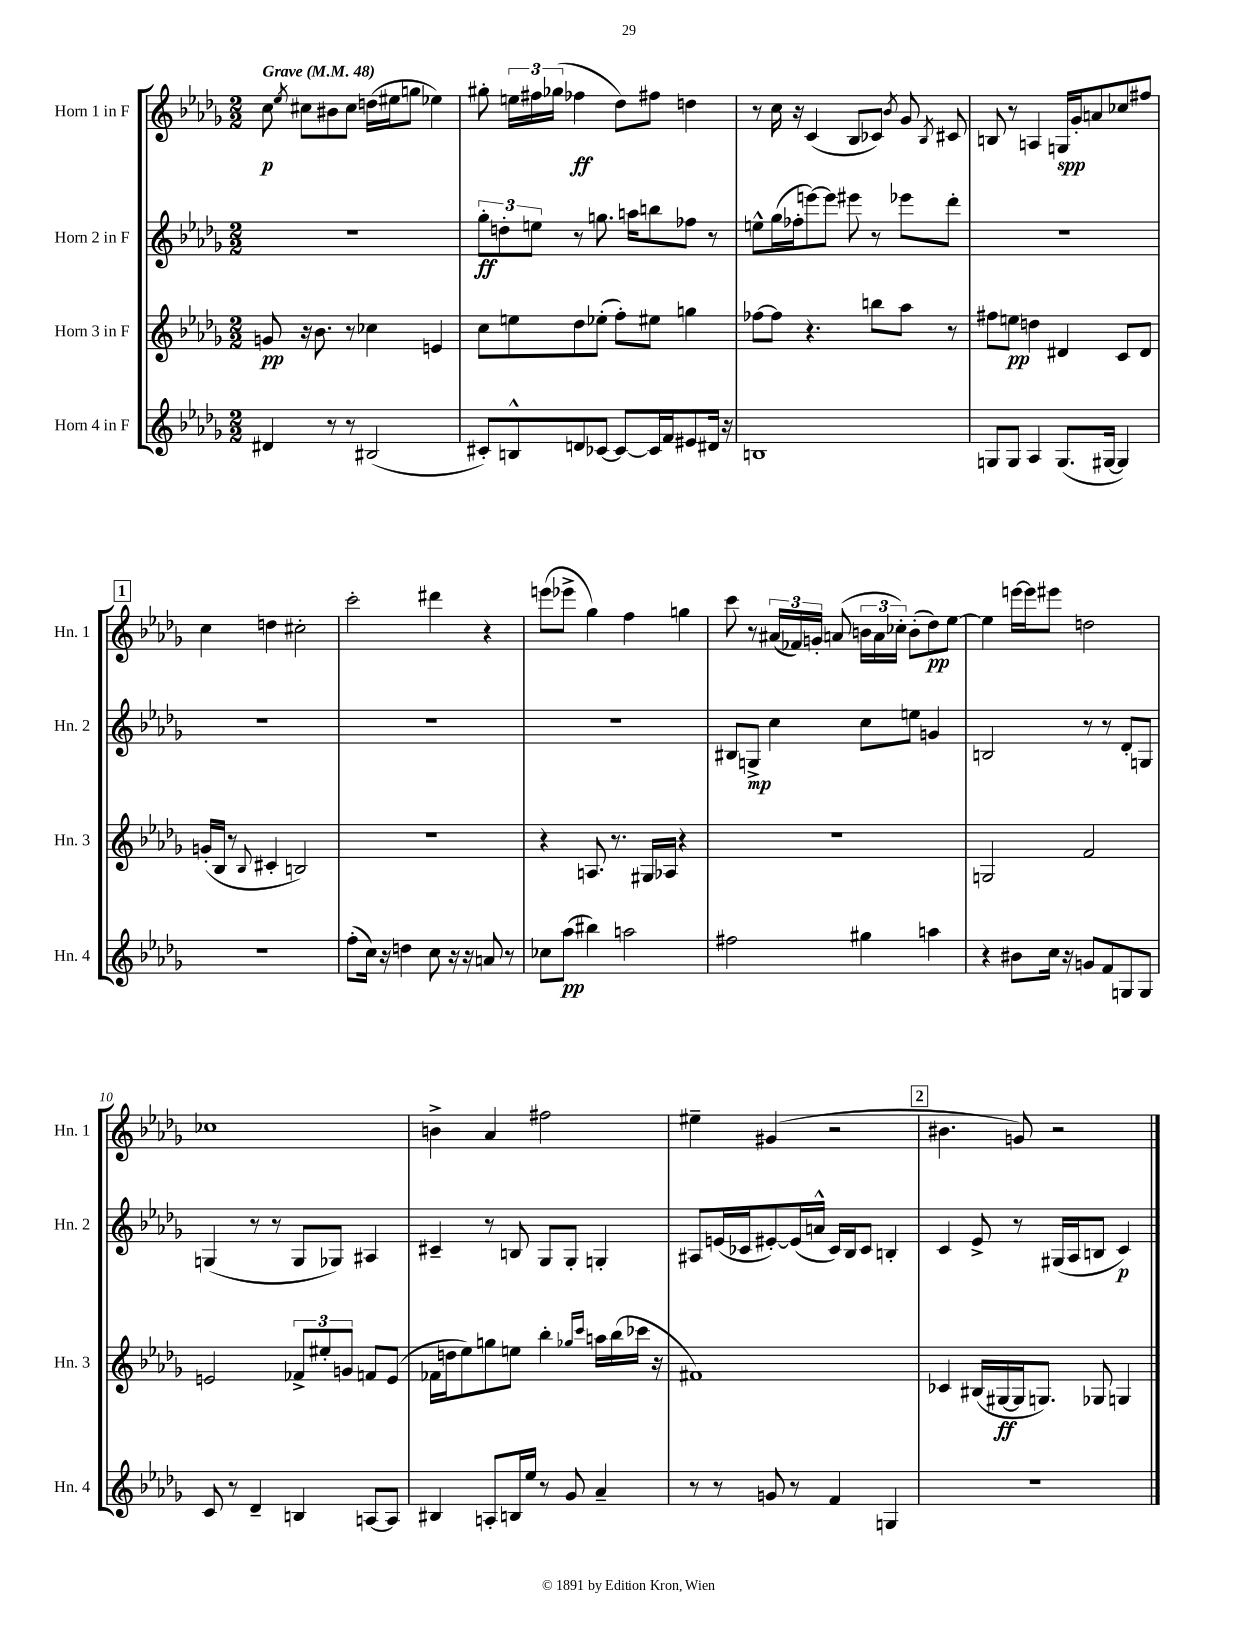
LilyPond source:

<<
\new StaffGroup <<
\new Staff = "s0" \with { instrumentName = "Horn 1 in F" shortInstrumentName = "Hn. 1" } {
    \clef treble \key des \major \numericTimeSignature \time 2/2 \tempo "Grave" 4 = 48
    \autoBeamOff c''8\p \acciaccatura { ees''8 } cis''8[ bis'8 cis''8] d''16[( eis''16 g''8] ees''4) |
    gis''8-. \tuplet 3/2 { e''16[ fis''16 ges''16]( } fes''4\ff des''8[) fis''8] d''4 |
    r8 c''16 r16 c'4( bes8[ ces'8]) \acciaccatura { bes'8 } ges'8 \acciaccatura { bes8 } cis'8 |
    b8 r8 a4 g16[\spp ges'16-. a'8 ces''8 fis''8] |
    \mark \markup { \box "1" } c''4 d''4 cis''2-. |
    c'''2-. dis'''4 r4 |
    e'''8[( ees'''8]-> ges''4) f''4 g''4 |
    c'''8 r8 \tuplet 3/2 { ais'16[( fes'16) g'16]-. } a'8( \tuplet 3/2 { b'16[ a'16 ces''16]-.) } b'8[-.( des''8\pp) ees''8]~ |
    ees''4 e'''16[~ e'''16 eis'''8] d''2 |
    ces''1 |
    b'4-> aes'4 fis''2 |
    eis''4-- gis'4( r2 |
    \mark \markup { \box "2" } bis'4. g'8) r2 \bar "|." |
}
\new Staff = "s1" \with { instrumentName = "Horn 2 in F" shortInstrumentName = "Hn. 2" } {
    \clef treble \key des \major \numericTimeSignature \time 2/2
    \autoBeamOff r1 |
    \tuplet 3/2 { ges''8[-.\ff d''8-. e''8] } r8 g''8. a''16[ b''8 fes''8] r8 |
    e''8[-^ ges''16( fes''16-. e'''8~) e'''8] eis'''8 r8 ees'''8[ des'''8]-. |
    R1 |
    \mark \markup { \box "1" } R1 |
    R1 |
    R1 |
    bis8[ g8]->\mp c''4 c''8[ e''8] g'4 |
    b2 r8 r8 des'8[-. g8] |
    g4( r8 r8 g8[ ges8]) ais4 |
    cis'4-- r8 b8 ges8[ ges8]-. g4-. |
    ais8[ e'16( ces'16 eis'8~-.) eis'16( a'16]-^ ces'16[) bes16 ces'8] b4-. |
    \mark \markup { \box "2" } c'4 ees'8-> r8 gis16[( aes16 b8] c'4\p) \bar "|." |
}
\new Staff = "s2" \with { instrumentName = "Horn 3 in F" shortInstrumentName = "Hn. 3" } {
    \clef treble \key des \major \numericTimeSignature \time 2/2
    \autoBeamOff g'8\pp r16 bes'8. r8 ces''4 e'4 |
    c''8[ e''8 des''8 ees''8]-.( f''8[-.) eis''8] g''4 |
    fes''8[~ fes''8] r4. b''8[ aes''8] r8 |
    fis''8[ e''8]\pp d''4 dis'4 c'8[ dis'8] |
    \mark \markup { \box "1" } g'16[-.( bes16] r8 \appoggiatura { bes8 } cis'4-. b2) |
    R1 |
    r4 a8. r8. gis16[ aes16] r4 |
    R1 |
    g2 f'2 |
    e'2 \tuplet 3/2 { fes'8[-> eis''8-. g'8] } f'8[ e'8]( |
    fes'16[ d''16 ees''8) g''8 e''8] bes''4-. \grace { ges''16[ c'''16] } a''16[ bes''16( ces'''16] r16 |
    fis'1) |
    \mark \markup { \box "2" } ces'4 bis16[( gis16~\ff gis16 g8.]) ges8 g4 \bar "|." |
}
\new Staff = "s3" \with { instrumentName = "Horn 4 in F" shortInstrumentName = "Hn. 4" } {
    \clef treble \key des \major \numericTimeSignature \time 2/2
    \autoBeamOff dis'4 r8 r8 bis2( |
    cis'8[-.) b8-^ d'8 ces'8]~ ces'8[~ ces'16 f'16 eis'8 dis'16] r16 |
    b1 |
    g8[ g8] aes4 g8.[( gis16]~ gis4) |
    \mark \markup { \box "1" } r1 |
    f''8[-.( c''16]) r16 d''4 c''8 r16 r16 a'8 r8 |
    ces''8[ aes''8]\pp( bis''4) a''2 |
    fis''2 gis''4 a''4 |
    r4 bis'8[ c''16] r16 g'8[ f'8 g8 g8] |
    c'8 r8 des'4-- b4 a8[~ a8] |
    bis4 a8[-. b16 ees''16] r8 ges'8 aes'4-- |
    r8 r8 g'8 r8 f'4 g4 |
    \mark \markup { \box "2" } r1 \bar "|." |
}
>>
>>
